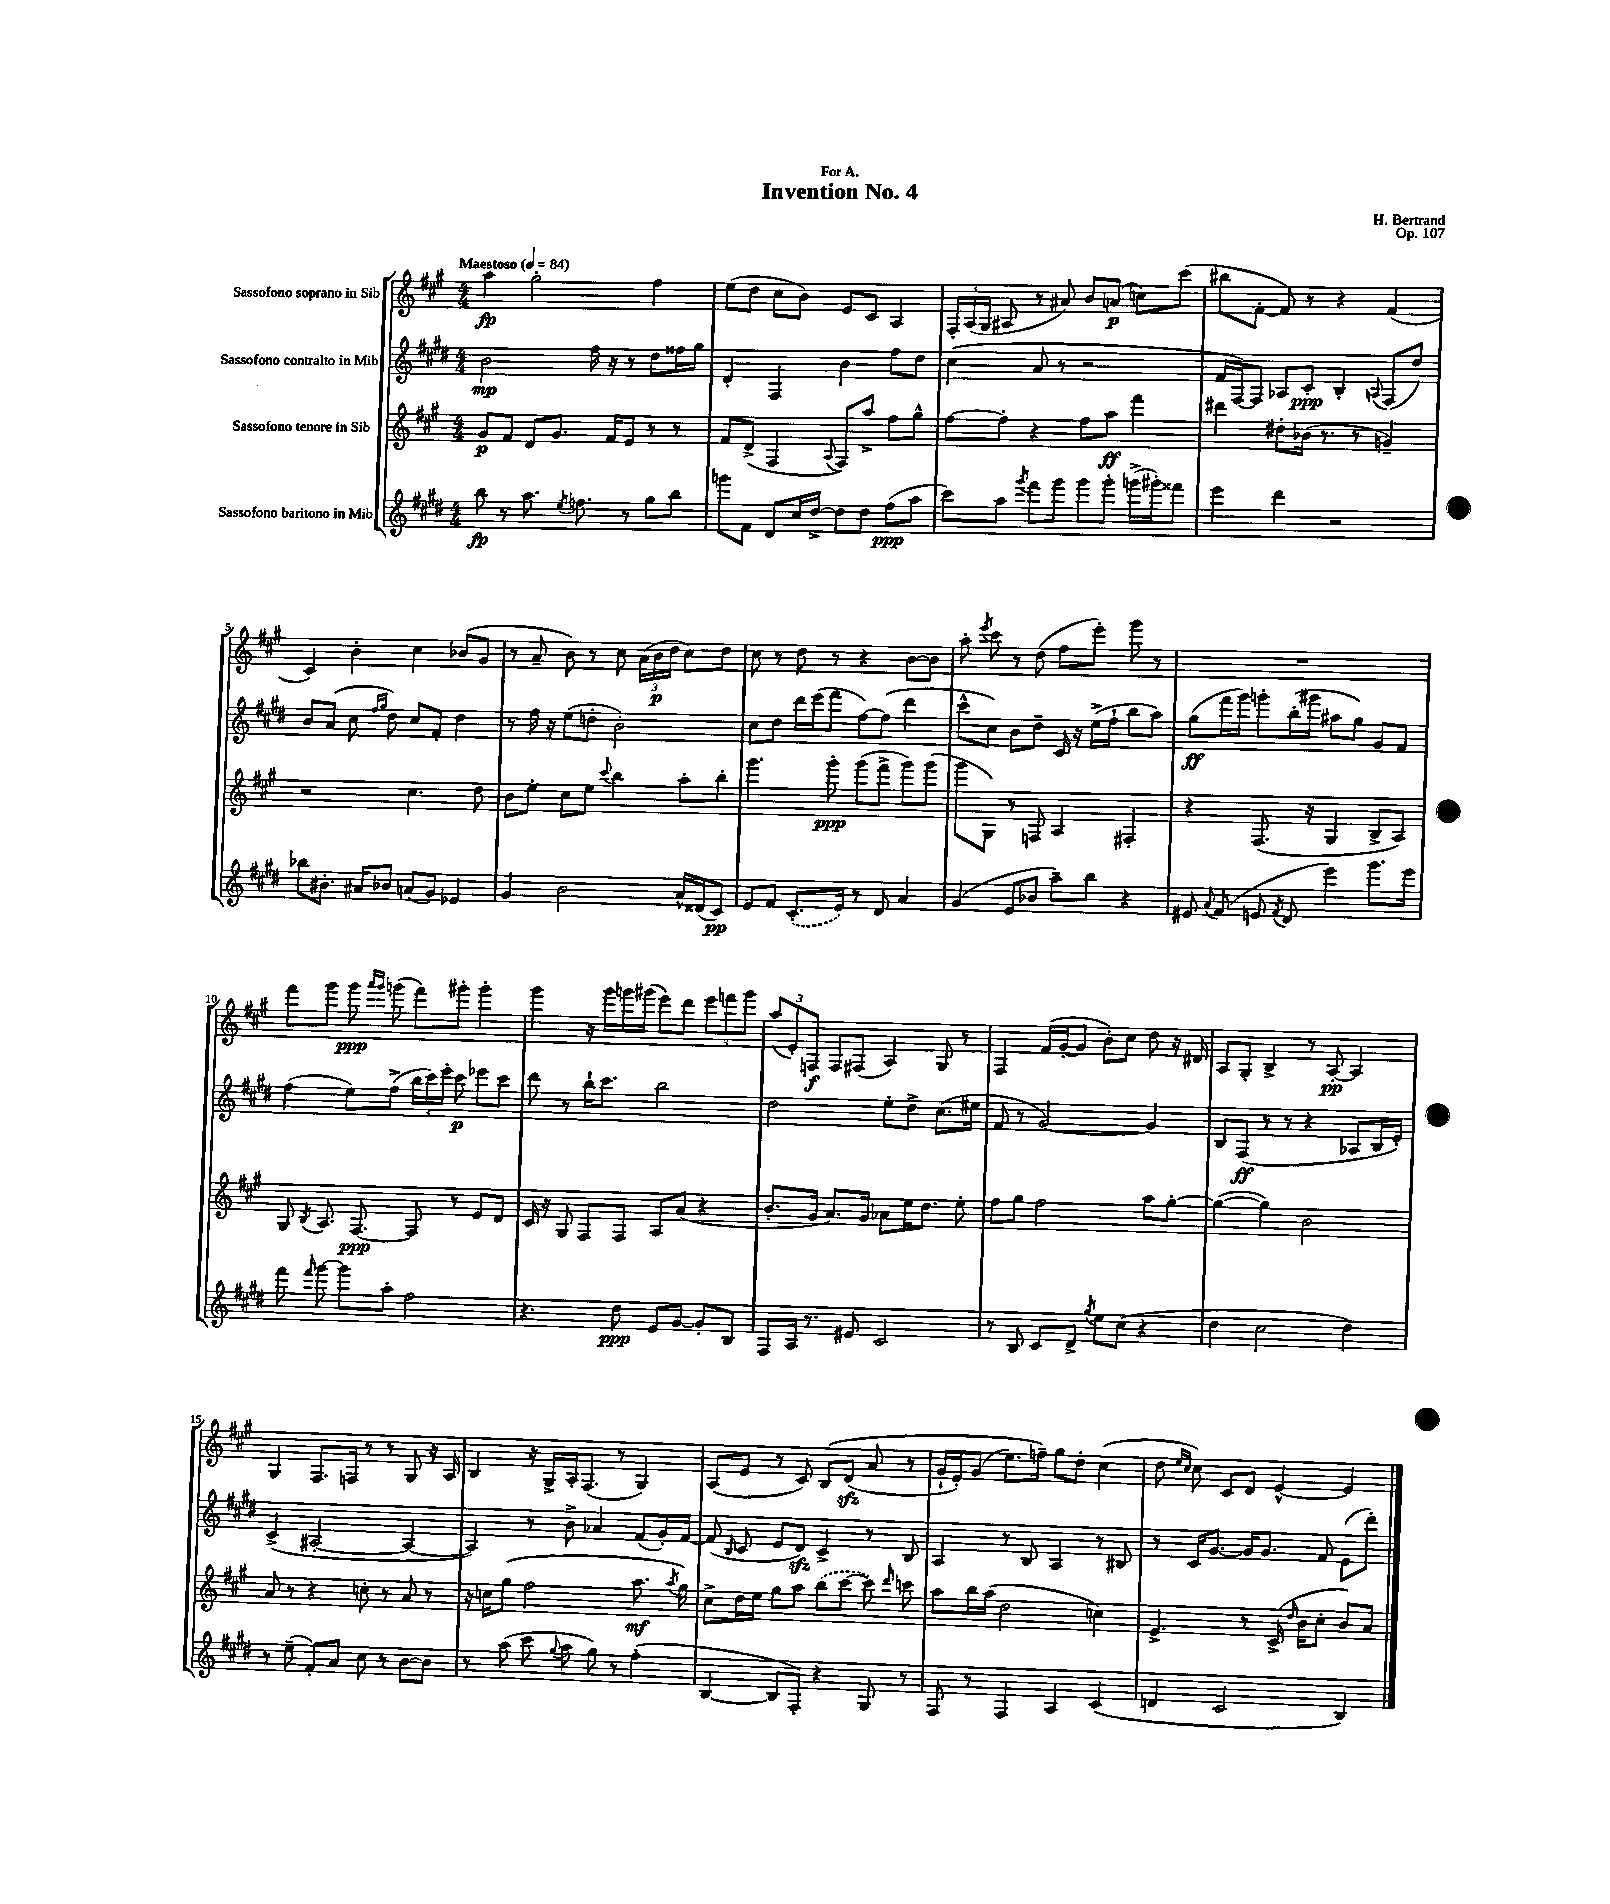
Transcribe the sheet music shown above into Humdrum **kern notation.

**kern	**kern	**kern	**kern
*staff4	*staff3	*staff2	*staff1
*clefG2	*clefG2	*clefG2	*clefG2
*k[f#c#g#d#]	*k[f#c#g#]	*k[f#c#g#d#]	*k[f#c#g#]
*M4/4	*M4/4	*M4/4	*M4/4
*MM84	*MM84	*MM84	*MM84
8bb\	8g#/L	2b\	4aa\
8r	8f#/J	.	.
8.aa\	8d/L	.	2gg#'\
.	8.g#/J	.	.
8qee/	.	.	.
8.ff\	.	.	.
.	.	16ff#\	.
.	16f#/LK	16r	.
8r	8e/J	8r	.
8gg#\L	8r	8dd#\L	4ff#\
8bb\J	8r	16ff##\L	.
.	.	16gg#\JJ	.
=	=	=	=
8ggg\L	8f#/L	4d#'/	(8ee\L
8f#\J	(8d^/J	.	8dd\J
8d#/L	4F#/	4F#/	8cc#\L
16cc#/L	.	.	8b\J)
[16dd#^/JJ	.	.	.
.	8qqA/	.	.
8dd#\]L	8F#/L)	4b\	8e/L
8dd#\J	8aa^/J	.	8c#/J
(8ff#\L	8ff#\L	8ff#\L	4A/
8aa\J	8gg#^^\J	8dd#\J	.
=	=	=	=
8ccc#\L)	[8ff#\L	(4cc#\	24F#'/LL
.	.	.	(24A/
.	.	.	24G#/JJ
8aa\J	8ff#'\]J	.	8A#/
8qggg#/	.	.	.
8fff#\L	4r	8a/	8r
8ggg#\J	.	8r	8a#/)
8ggg#\L	8ff#\L	2r	8b/L
8ggg#'\J	8aa\J	.	(8a/J
(16ggg^\LL	4fff#\	.	8cc\L)
16ggg#'\J)	.	.	.
8fff##\J	.	.	(8ccc#\J
=	=	=	=
4eee\	4ddd#\	16f#/LL	8bb#\L
.	.	[16F#/J)	.
.	.	8F#/]J	[8f#'\J
4ddd#\	8dd#'\L	8A-/L	8f#/])
.	(16b-\Jk	8c#'/J	8r
.	8.r	.	.
2r	.	4B'/	4r
.	8r	.	.
.	.	8qqA/	.
.	4g~/)	(8F#/L	(4f#/
.	.	8dd#/J)	.
=	=	=	=
8bb-\L	2r	8b/L	4c#/)
8.b#'\J	.	(8a/J	.
.	.	8cc#\	4b'\
16a#/LK	.	.	.
.	.	16qqff#/LL	.
.	.	16qqgg#/JJ	.
8b-/J	.	8dd#\)	.
(8a/L	4.cc#\	8cc#/L	4cc#\
8g#/J)	.	8f#'/J	.
4e-/	.	4dd#\	(8b-/L
.	8dd\	.	8g#/J
=	=	=	=
4g#/	8b\L	8r	8r
.	8ee'\J	16ff#\	8a~/
.	.	16r	.
2b\	8cc#\L	(8ee\L	8b\)
.	8ee\J	8dd'\J	8r
.	8qqccc#/	.	.
.	4bb\	2b'\)	8cc#\
.	.	.	(24a\LL
.	.	.	24b\
.	.	.	24dd\JJ
16a^^/LL	8aa'\L	.	8cc#\L)
(16d##/J	.	.	.
8c#/J)	8bb'\J	.	8dd\J
=	=	=	=
8e/L	4.ggg#\	8cc#\L	8cc#\
8f#/J	.	8dd#\J	8r
(8.c#'/L	.	16ddd#\LL	8dd\
.	.	(16eee\J	.
.	8ggg#'\	8fff#\J	8r
16e/Jk)	.	.	.
8r	(8ggg#\L	[8ff#\L)	4r
8d#/	8fff#^\J	(8ff#\]J	.
4a/	8ggg#\L)	4ddd#\	[8b\L
.	(8ggg#\J	.	8b\]J
=	=	=	=
(4g#/	8ggg#\L	8ccc#^^\L	8aa'\
.	.	.	8qeee/
.	8G#\J)	8cc#\J)	8ccc#\
8e/L	8r	8b\L	8r
8b-/J	8F/	8dd#~\J	(8dd\
8aa~\L)	4A/	16c#/	8ff#\L
.	.	16r	.
8bb\J	.	(16ee^\LL	8eee'\J)
.	.	16ff#`\JJ	.
4r	4F#'/	8bb\L	8ggg#\
.	.	8aa\J)	8r
=	=	=	=
8e#/	4r	(8gg#\L	1r
8qqa/	.	.	.
(8f#/	.	16fff#\L	.
.	.	16ggg#\JJ)	.
8e/	(8.F#/	8ggg'\L	.
8qf#/	.	.	.
8d#/	.	(16bb'\L	.
.	16r	16ggg#\JJ	.
4eee\)	4G#/	8aa#\L	.
.	.	8gg#\J)	.
8.ggg#\L	8B^/L	8g#/L	.
.	8A/J)	8f#/J	.
16eee\Jk	.	.	.
=	=	=	=
8fff#\	8G#/	(4ff#\	8fff#\L
16qqfff#/	8qB/	.	.
[8ggg#\	8.A/	.	8ggg#\J
8ggg#\]L	.	8ee\L)	8ggg#\
.	[8.F#/	.	.
.	.	.	16qqaaa/LL
.	.	.	16qqggg#/JJ
8aa'\J	.	(8ff#^\J	(8ggg\
2ff#\	8F#/]	24bb\LL	8fff#\L)
.	.	24ccc#\)	.
.	.	24eee'\JJ	.
.	8r	8ccc#\	8ggg#'\J
.	8e/L	8eee-\L	4ggg#'\
.	8d/J	8ccc#\J	.
=	=	=	=
4.r	16c#/	8ddd#\	4ggg#\
.	16r	.	.
.	8G#/	8r	.
.	8F#/L	16bb`\LK	16r
.	.	8.ccc#\J	16ggg#\LL
8dd#\	8F#/J	.	16ggg\
.	.	.	(16ggg#\JJ
8e/L	8A/L	2bb\	8eee\L)
[8g#/J	(8a/J	.	8ddd\J
8g#'/]L	4r	.	12eee\L
.	.	.	12fff\
8B/J	.	.	.
.	.	.	12ggg#\J
=	=	=	=
8F#/L	8.b'/L	2dd#\	(12aa/L
.	.	.	12e'/)
16A/Jk	.	.	.
.	.	.	12F/J
8.r	16g#/Jk	.	.
.	8.a/L)	.	8F/L
8e#/	.	.	(8F#/J
.	16g#/Jk	.	.
2c#/	8a-\L	8ee'\L	4A/)
.	16ee\K	8dd#^\J	.
.	8.dd\J	.	.
.	.	(8.cc#\L	8G#/
.	8ee'\	.	8r
.	.	16ee#\Jk	.
=	=	=	=
8r	8ff#\L	8f#/	4F#/
8B/	8gg#\J	8r	.
8c#/L	2ff#\	[2g#/)	(16f#/LL
.	.	.	[16g#'/J
8d#^/J	.	.	8g#/]J
8qgg#/	.	.	.
8ee\L	.	.	8b'\L)
(8cc#\J	.	.	8cc#\J
4r	8aa\L	4g#/]	8dd\
.	[8gg#'\J	.	16r
.	.	.	16d#/
=	=	=	=
4dd#\	(4gg#\_	8B/L	8A/L
.	.	(8F#/J	8G#'/J
2cc#\	4gg#\])	8r	4B^/
.	.	8r	.
.	2b\	4r	8r
.	.	.	[8A'/
4dd#\)	.	8A-/L	4A/]
.	.	16B/L	.
.	.	16e'/JJ)	.
=	=	=	=
8r	8a/	(4c#^/	4G#/
(8ee~\	8r	.	.
8f#'/L)	4r	[2A#'/	8.F#/L
8a/J	.	.	.
.	.	.	16F/Jk
8cc#\	8cc'\	.	8r
8r	8r	.	8r
[8b\L	8a/	4A#/_	8G#/
8b\]J	8r	.	16r
.	.	.	16A/
=	=	=	=
8r	16r	4A#/])	4B/
.	16cc\LK	.	.
(8aa\	(8gg#\J	.	.
8ccc#\	2ff#\	8r	16r
.	.	.	16G#^/LL
8qqgg#/	.	.	.
8aa\	.	8b^\	16A'/J
.	.	.	(8.F#/J
8gg#\)	.	4a-/	.
8r	.	.	8r
(4ff#'\	8.aa\	(8f#/L	4G#/)
.	.	16g#'/L)	.
.	8qaa/	.	.
.	16gg#\)	[16f#/JJ	.
=	=	=	=
[4B/	8cc#^\L	(8f#/]	(8A/L
.	.	16qqB/	.
.	16dd\L	8c#/	8e/J
.	16ee\JJ	.	.
8B/]L	8gg#\L	8e/L	8r
8F#'/J)	8aa\J	8d#/J)	8c#/)
4r	(8bb\L	4c#^/	&(8B/L
.	[8ccc#\J	.	(8d/J
8G#/	8ccc#\])	8r	8a/
.	16qqddd/	.	.
8r	8ccc\	8B/	8r
=	=	=	=
8F#/	8aa\L	4A/	16g#`/LL
.	.	.	16e'/J)
8r	16bb\L	.	(8g#/J
.	(16aa\JJ	.	.
4F#/	2dd\	8r	8.ee\L)
.	.	8B/	.
.	.	.	16ff~\Jk&)
4A/	.	4A/	8gg#\L
.	.	.	8dd'\J
(4c#/	4cc\)	8r	(4cc#\
.	.	8B#/	.
=	=	=	=
4d/	4.e^/	8r	8dd\
.	.	.	16qqee/LL
.	.	.	16qqcc#/JJ
.	.	16c#/LK	8cc#\)
.	.	[8.g#/J	.
2c#/	.	.	8c#/L
.	8r	16g#/]LK	8d/J
.	.	8.g#/J	.
.	(16c#^/	.	[4e^^/
.	16qqdd/	.	.
.	16b\LK	.	.
.	8cc#'\J	8f#/	.
4B/)	8b/L)	(8e\L	4e/]
.	8a/J	8ddd#'\J)	.
==	==	==	==
*-	*-	*-	*-
